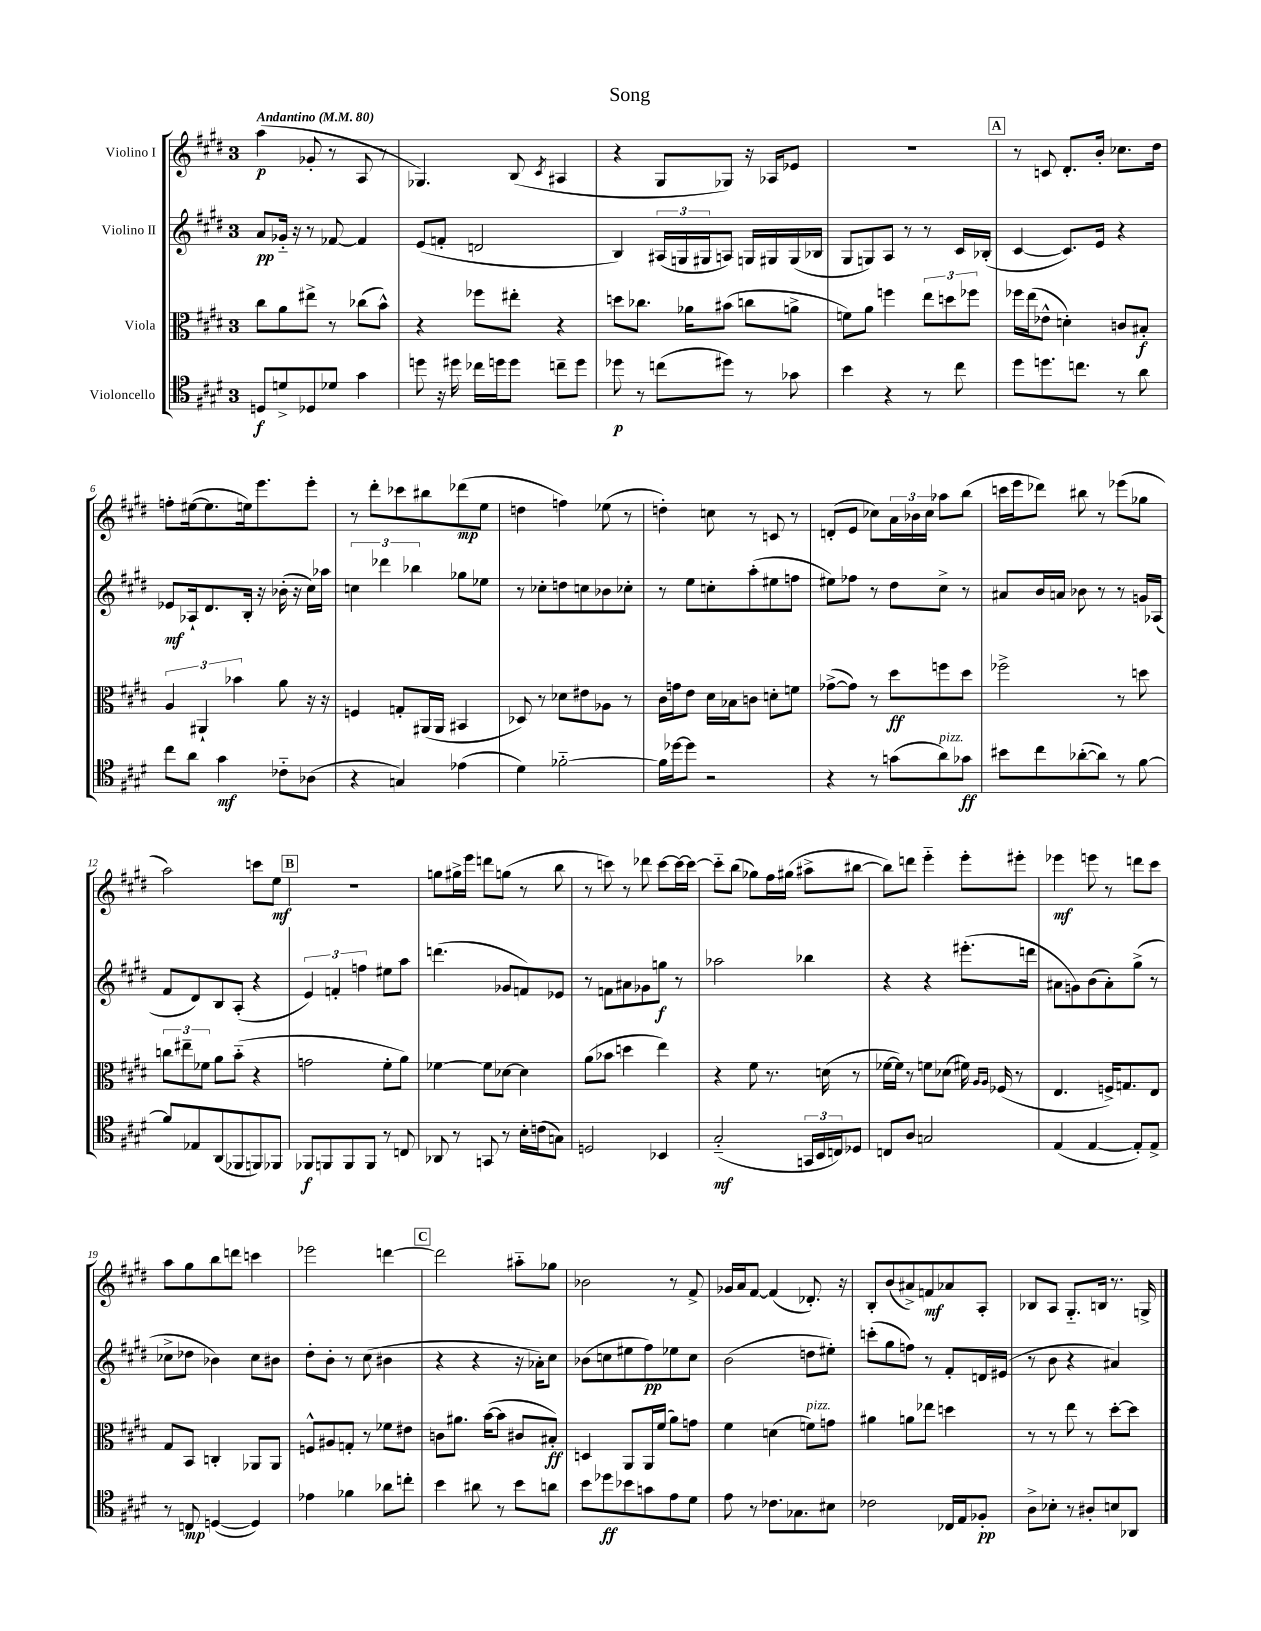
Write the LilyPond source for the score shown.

\header { title = "Song" }
<<
\new StaffGroup <<
\new Staff = "s0" \with { instrumentName = "Violino I" } {
    \clef treble \key e \major \once \override Staff.TimeSignature.style = #'single-digit \time 3/4 \tempo "Andantino" 4 = 80
    a''4\p( ges'8-. r8 a8 r8 |
    ges4.) b8( \acciaccatura { cis'8 } ais4 |
    r4 gis8 ges8) r16 aes16 ees'8 |
    R2. |
    \mark \markup { \box "A" } r8 c'8 dis'8.-. b'16-. ces''8. dis''16 |
    f''8-. eis''16~( eis''8. e''16) e'''8. e'''8-. |
    r8 dis'''8-. ces'''8 bis''8 des'''8\mp( e''8 |
    d''4 f''4) ees''8( r8 |
    d''4-.) c''8 r8 c'8 r8 |
    d'8-.( e'8 ces''8) \tuplet 3/2 { a'16 bes'16 ces''16 } aes''8 b''8( |
    c'''16 e'''16 des'''8) bis''8 r8 ees'''8( ges''8 |
    a''2) c'''8 e''8\mf |
    \mark \markup { \box "B" } R2. |
    g''8 gis''16-> e'''16 d'''8 g''8( r8 b''8 |
    r8 c'''8) r8 des'''8 c'''8~ c'''16~ c'''16~ |
    c'''8-_ b''8( ges''8) fis''16 gis''16( ais''8-> bis''8~ |
    bis''8) d'''8 e'''4-_ e'''8-. eis'''8-. |
    ees'''4\mf e'''8 r8 d'''8 cis'''8 |
    a''8 gis''8 b''8 d'''8 c'''4 |
    ees'''2 d'''4~ |
    \mark \markup { \box "C" } d'''2 ais''8-_ ges''8 |
    bes'2 r8 fis'8-> |
    ges'16 a'16 fis'8~ fis'4( des'8.-.) r16 |
    b8-. b'8( ais'8->) f'8\mf aes'8 a8-. |
    bes8 a8 gis8.-_ b16 r8. g16-> \bar "|." |
}
\new Staff = "s1" \with { instrumentName = "Violino II" } {
    \clef treble \key e \major \once \override Staff.TimeSignature.style = #'single-digit \time 3/4
    a'8\pp ges'16-_ r16 r8 fes'8~ fes'4 |
    e'8( f'8-. d'2 |
    b4) \tuplet 3/2 { ais16( g16 gis16 } a8) g16 gis16 gis16( bes16 |
    gis8 g8) a8 r8 r8 cis'16 bes16-.( |
    \mark \markup { \box "A" } cis'4~ cis'8.) e'16 r4 |
    ees'8\mf aes16-! dis'8. b16-. r16 bes'16-.( r16 cis''16) aes''16 |
    \tuplet 3/2 { c''4 des'''4 bes''4 } ges''8 ees''8 |
    r8 ces''8-. d''8 c''8 bes'8 ces''8-. |
    r8 e''8 c''8-. a''8-.( eis''8 f''8 |
    eis''8) fes''8 r8 dis''8 cis''8-> r8 |
    ais'8 b'16 a'16 bes'8 r8 r8 g'16 aes16( |
    fis'8 dis'8) b8 a8-.( r4 |
    \mark \markup { \box "B" } \tuplet 3/2 { e'4) f'4-. f''4 } eis''8 a''8 |
    d'''4.( ges'8 f'8) ees'8 |
    r8 f'8 ais'8 ges'8 g''8\f r8 |
    aes''2 bes''4 |
    r4 r4 eis'''8.-.( d'''16 |
    ais'8 g'8) b'8( ais'8-.) gis''8->( r8 |
    ces''8-> des''8 bes'4) ces''8 bis'8 |
    dis''8-. b'8-. r8 cis''8( bis'4 |
    \mark \markup { \box "C" } r4 r4 r16 aes'16-.) cis''8 |
    bes'8( c''8 eis''8 fis''8\pp) ees''8 c''8 |
    b'2( d''8 eis''8-.) |
    c'''8-.( gis''8 f''8) r8 fis'8-. d'16 eis'16( |
    r8 b'8 r4 ais'4) \bar "|." |
}
\new Staff = "s2" \with { instrumentName = "Viola" } {
    \clef alto \key e \major \once \override Staff.TimeSignature.style = #'single-digit \time 3/4
    cis''8 a'8 eis''8-> r8 ces''8( b'8-^) |
    r4 fes''8 eis''8-. r4 |
    d''8 ces''8. aes'16 bis'8( c''8 a'8-> |
    f'8) a'8 f''4 \tuplet 3/2 { e''8 d''8 fes''8 } |
    \mark \markup { \box "A" } fes''16 e''16( ees'8-^ d'4-.) c'8 bis8-.\f |
    \tuplet 3/2 { a4 ais,4-! bes'4 } a'8 r16 r16 |
    f4 g8-. ais,16( ais,16 bis,4 |
    des8) r8 des'8 eis'8 aes8 r8 |
    cis'16 g'16 e'8 dis'16 bes16 c'8 d'8-. f'8 |
    ges'8~->( ges'8) r8 dis''8\ff f''8 dis''8 |
    fes''2-> r8 d''8 |
    \tuplet 3/2 { c''8 eis''8-- fes'8 } a'8 b'8-_( r4 |
    \mark \markup { \box "B" } g'2 fis'8-. a'8) |
    fes'4~ fes'8 des'8~ des'4 |
    a'8( bes'8 d''4 e''4) |
    r4 fis'8 r8. d'16( r8 |
    fes'16~ fes'16) r8 f'8 des'8( fis'16) \grace { a16 a16 } fes16( r8 |
    e4. f16->) g8. e8 |
    gis8 b,8 c4-. aes,8 aes,8 |
    f8-^ ais8 g8-. r8 fes'8 eis'8 |
    \mark \markup { \box "C" } c'8 ais'8. b'16~( b'8 cis'8 bis8-.\ff) |
    d4 a,8 a,16 fis'16( a'8) g'8 |
    fis'4 d'4( f'8^\markup { \italic "pizz." }) g'8 |
    ais'4 a'8 ees''8 d''4 |
    r8 r8 e''8 r8 dis''8~-. dis''8 \bar "|." |
}
\new Staff = "s3" \with { instrumentName = "Violoncello" } {
    \clef tenor \key e \major \once \override Staff.TimeSignature.style = #'single-digit \time 3/4
    d8\f d'8-> des8 des'8 gis'4 |
    d''8 r16 dis''16 ces''16 d''16 d''8 c''8-- d''8 |
    des''8\p r8 c''8( dis''8) r8 ges'8 |
    b'4 r4 r8 cis''8 |
    \mark \markup { \box "A" } dis''8 d''8. c''8. r8 a'8 |
    cis''8 a'8 gis'4\mf ces'8-_ aes8( |
    r4 g4) ees'4( |
    dis'4) fes'2~-_ |
    fes'16 des''16~ des''8 r2 |
    r4 r8 g'8( a'8^\markup { \italic "pizz." }) ges'8\ff |
    bis'8 cis''8 aes'8~-.( aes'8) r8 fis'8~ |
    fis'8 ees8 a,8( fes,8 f,8) fes,8 |
    \mark \markup { \box "B" } fes,8\f f,8 f,8 f,8 r8 c8 |
    aes,8 r8 g,8 r8 b16-. c'16( g8) |
    d2 bes,4 |
    gis2-_\mf( \tuplet 3/2 { g,16 b,16 c16) } des8 |
    c8 a8 g2 |
    e4( e4~ e8-.) e8-> |
    r8 c8\mp d4~( d4) |
    ees'4 fes'4 aes'8 c''8-. |
    \mark \markup { \box "C" } b'4 ais'8 r8 b'8 a'8 |
    b'8 des''8\ff bes'8 g'8 e'8 dis'8 |
    e'8 r8 ces'8. ges8. bis8 |
    ces'2 ces16 e16 fes8-.\pp |
    a8-> bes8-. r8 ais8-. b8 aes,8 \bar "|." |
}
>>
>>
